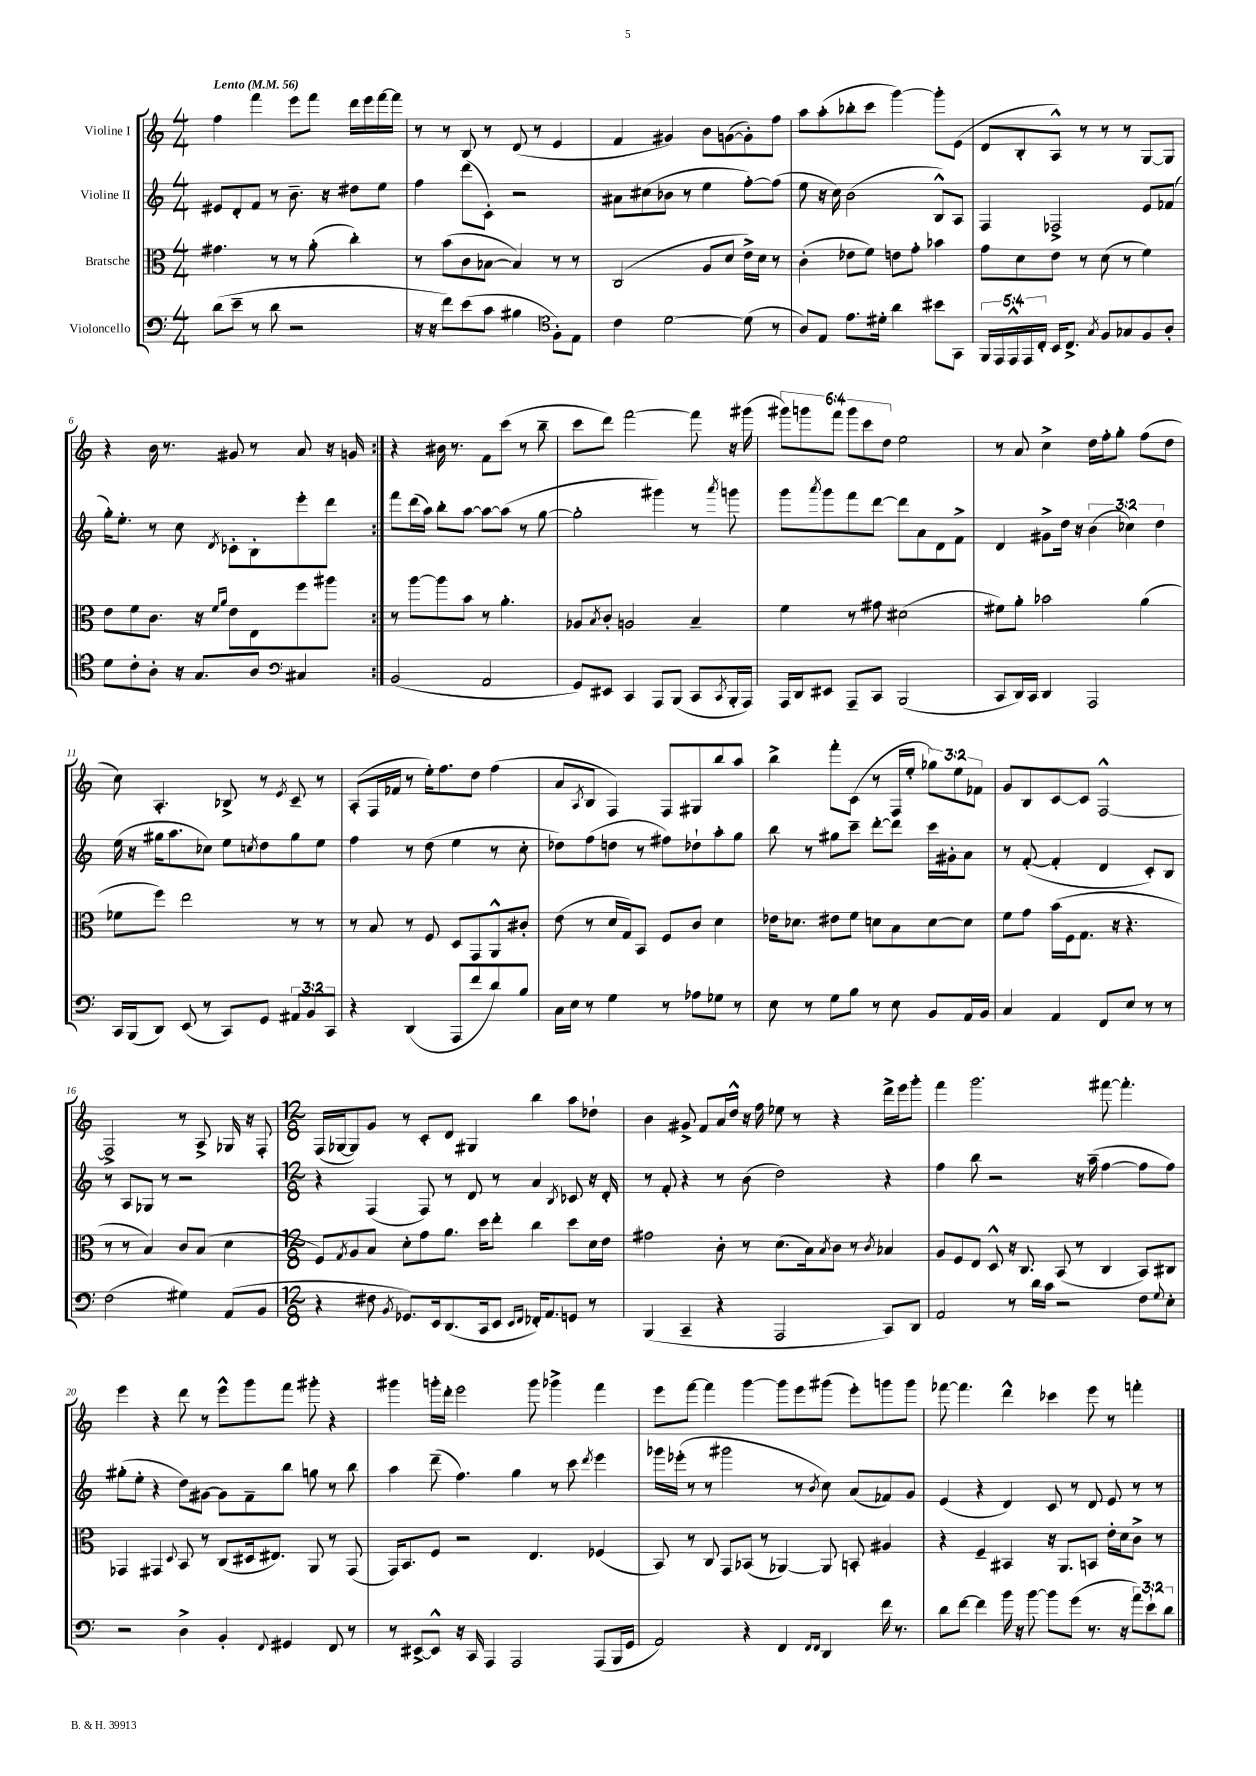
<<
\new StaffGroup <<
\new Staff = "s0" \with { instrumentName = "Violine I" } {
    \clef treble \key c \major \numericTimeSignature \time 4/4 \override Staff.TupletNumber.text = #tuplet-number::calc-fraction-text \tempo "Lento" 4 = 56
    \repeat volta 2 { f''4 f'''4 e'''8 f'''8 d'''16 e'''16 f'''16~ f'''16 |
    r8 r8 b8 r8 d'8( r8 e'4 |
    f'4 gis'4) b'8 g'8~( g'8-.) f''8 |
    a''8 a''8-.( bes''8-. c'''8 g'''4~) g'''8-. e'8( |
    d'8 b8-. a8-^) r8 r8 r8 g8~ g8 |
    r4 b'16 r8. gis'8 r8 a'8 r16 g'16 | }
    r4 bis'16 r8. f'8 c'''8( r8 b''8-- |
    c'''8 d'''8) f'''2~ f'''8 r16 gis'''16( |
    \tuplet 6/4 { gis'''8) g'''8 f'''8 g'''8 c'''8 d''8 } e''2 |
    r8 a'8 c''4-> d''16 f''16-. g''8-. f''8( d''8 |
    c''8) a4.-. bes8-> r8 \acciaccatura { e'8 } c'8-- r8 |
    a8-.( f16 fes'16 r8 e''16-.) f''8. d''8 f''4( |
    a'8 \acciaccatura { a8 } b8 f4) f8 gis8 b''8 a''8 |
    b''4-> f'''8-. c'8( r8 f16 e''16-. \tuplet 3/2 { ges''8) e''8 fes'8 } |
    g'8 b8 c'8~ c'8 f2~-^ |
    f2-> r8 a8-> ges16 r16 f8-. |
    \numericTimeSignature \time 12/8 f16( ges16~ ges8) g'8 r8 c'8-. d'8 gis4 b''4 a''8 des''8-! |
    b'4 gis'8-> f'8 a'16 d''16-^ r16 f''16 ees''8 r8 r4 d'''16-> e'''16 g'''8-. |
    f'''4 g'''2. fis'''8~ fis'''4.-. |
    e'''4 r4 d'''8 r8 e'''8-^ g'''8 f'''8 gis'''8-. r4 |
    gis'''4 g'''16-. d'''16-. e'''2 g'''8 ges'''4-> f'''4 |
    e'''8 f'''8~ f'''4 g'''4~ g'''8 e'''8 gis'''8( e'''8-.) g'''8 g'''8 |
    fes'''8~ fes'''4. d'''4-^ ces'''4 e'''8 r8 f'''4-. \bar "|." |
}
\new Staff = "s1" \with { instrumentName = "Violine II" } {
    \clef treble \key c \major \numericTimeSignature \time 4/4 \override Staff.TupletNumber.text = #tuplet-number::calc-fraction-text
    \repeat volta 2 { eis'8 d'8-. f'8 r8 b'8.-- r16 dis''8 e''8 |
    f''4 d'''8( c'8-.) r2 |
    ais'8 cis''8( bes'8 r8 e''4 f''8~-.) f''8( |
    e''8 r16 c''16) b'2( b8-^) a8 |
    f4 fes2-> e'8 fes'8( |
    g''16-.) e''8.-. r8 c''8 \acciaccatura { d'8 } ces'8-. b8-. e'''8-. d'''8 | }
    f'''8 d'''16( a''16) b''8-. a''8~ a''8~ a''8( r8 g''8~ |
    g''2-. gis'''4) r8 \acciaccatura { a'''8 } g'''8 |
    g'''8 \acciaccatura { a'''8 } g'''8 f'''8 d'''8~ d'''8 a'8 d'8 f'8-> |
    d'4 gis'8-> d''16 r16 \tuplet 3/2 { b'4( ces''4) d''4 } |
    e''16( r16 gis''16 a''8. ces''8) e''8 \acciaccatura { c''8 } d''8 gis''8 e''8 |
    f''4 r8 d''8( e''4 r8 c''8-. |
    des''8) f''8( d''8 r8 fis''8) des''8-! a''8-. g''8 |
    b''8 r8 gis''8 c'''8-- d'''8~-. d'''8 c'''16 gis'16-. a'8 |
    r8 f'8~-.( f'4-. d'4 c'8-.) b8 |
    r8 a8 ges8 r8 r2 |
    \numericTimeSignature \time 12/8 r4 f4( f8) r8 d'8 r8 a'4 \acciaccatura { b8 } ces'8 r16 d'16-. |
    r8 f'8-. r4 r8 b'8( d''2) r4 |
    f''4 b''8 r2 r16 a''16--( f''4~ f''8 f''8) |
    gis''8-.( e''8-. r4 d''8) gis'8~ gis'8 f'8-- b''8 g''8 r8 b''8 |
    a''4 d'''8--( f''4.) g''4 r8 c'''8 \acciaccatura { d'''8 } e'''4 |
    ges'''16 ees'''16-.( r8 r8 gis'''2 r8 \acciaccatura { b'8 } c''8) a'8( fes'8) g'8 |
    e'4( r4 d'4) c'8 r8 d'8 e'8 r8 r8 \bar "|." |
}
\new Staff = "s2" \with { instrumentName = "Bratsche" } {
    \clef alto \key c \major \numericTimeSignature \time 4/4
    \repeat volta 2 { gis'4. r8 r8 a'8-.( c''4-.) |
    r8 b'8( c'8 bes8~ bes4) r8 r8 |
    c2( a8 d'8 e'16->) d'16 r8 |
    c'4-.( ees'8 f'8) e'8 g'8-. bes'4 |
    g'8 d'8 e'8 r8 d'8( r8 f'4) |
    e'8 f'8 c'8. r16 \grace { f'16 a'16 } e'8 e8 f''8 ais''8 | }
    r8 a''8~ a''8 b'8 r8 a'4.-. |
    aes8 \acciaccatura { b8 } c'8-. a2 b4-- |
    f'4 r8 gis'8 dis'2( |
    fis'8) a'8-. bes'2 a'4( |
    fes'8 f''8) e''2 r8 r8 |
    r8 b8 r8 f8 d8 g,8 a,8-^ cis'8-. |
    e'8( r8 d'16 g16) b,8 f8 c'8 d'4 |
    ees'16 des'8. eis'8 f'8 d'8 b8 d'8~ d'8 |
    f'8 g'8 b'16( f16 g8. r16 r4. |
    r8 r8 b4) c'8 b8( d'4 |
    \numericTimeSignature \time 12/8 f8) \acciaccatura { g8 } a8 b8 d'8-. g'8 a'8. d''16 e''8-. c''4 d''8 d'16 e'16 |
    gis'2 c'8-. r8 d'8.( b16) \acciaccatura { b8 } c'8 r8 \acciaccatura { c'8 } bes4 |
    a8 f8 e8 d8-^ r16 c8. b,8( r8 c4 b,8) cis8 |
    ges,4 gis,4 \appoggiatura { d8 } b,8 r8 c8( dis16 eis8.) a,8 r8 gis,8( |
    g,16) b,8. f8 r2 e4. fes4( |
    b,8) r8 c8 g,8 bes,8( r8 aes,4~) aes,8 b,8-. ais4 |
    r4 f4-- bis,4 r16 a,8. b,8 e'16-. d'16 c'8-> r8 \bar "|." |
}
\new Staff = "s3" \with { instrumentName = "Violoncello" } {
    \clef bass \key c \major \numericTimeSignature \time 4/4 \override Staff.TupletNumber.text = #tuplet-number::calc-fraction-text
    \repeat volta 2 { d'8( e'8-- r8 d'8 r2 |
    r16 r16 f'8) e'8( c'8 bis4 f8-.) e8 |
    \clef tenor c'4 d'2~ d'8( r8 |
    a8) e8 e'8. dis'16-. a'4 bis'8 g,8 |
    \tuplet 5/4 { f,16 e,16 e,16-^ e,16 c16-. } b,16 c8.-> \acciaccatura { g8 } f8 ges8 f8 a8-. |
    d'8 c'8-. a8-. r16 g8. a8 \clef bass cis4 | }
    b,2( a,2 |
    g,8) eis,8 c,4 a,,8 b,,8( c,8 \acciaccatura { c,8 } b,,16-. a,,16) |
    a,,16 d,16 eis,8 a,,8-- c,8 b,,2( |
    c,8 d,16) c,16 d,4 a,,2 |
    c,16 b,,16( d,8) e,8( r8 c,8) g,8 \tuplet 3/2 { ais,8 b,8 c,8 } |
    r4 d,4( a,,8 f'8 d'8) b8 |
    c16 e16 r8 g4 r8 aes8 ges8 r8 |
    e8 r8 g8 b8 r8 e8 b,8 a,16 b,16 |
    c4 a,4 f,8 e8 r8 r8 |
    f2( gis4) a,8( b,8 |
    \numericTimeSignature \time 12/8 r4 fis8 \acciaccatura { b,8 } ges,8.) e,16 d,8.( c,16 e,8 \grace { e,16 f,16 } fes,16-.) a,8. g,8 r8 |
    b,,4( c,4-- r4 a,,2 c,8) d,8 |
    a,2 r8 d'16 c'16 r2 f8 \appoggiatura { g8 } e8-. |
    r2 d4-> b,4-. \appoggiatura { f,8 } gis,4 f,8 r8 |
    r8 eis,8~-> eis,8-^ r16 c,16 a,,4 a,,2 a,,8( b,,16 g,16 |
    a,2) r4 f,4 \grace { f,16 f,16 } d,4 f'16 r8. |
    d'8 f'8~ f'4 b'16 r16 b'8~ b'8 g'8( r8. r16 \tuplet 3/2 { a'8) e'8-! d'8 } \bar "|." |
}
>>
>>
